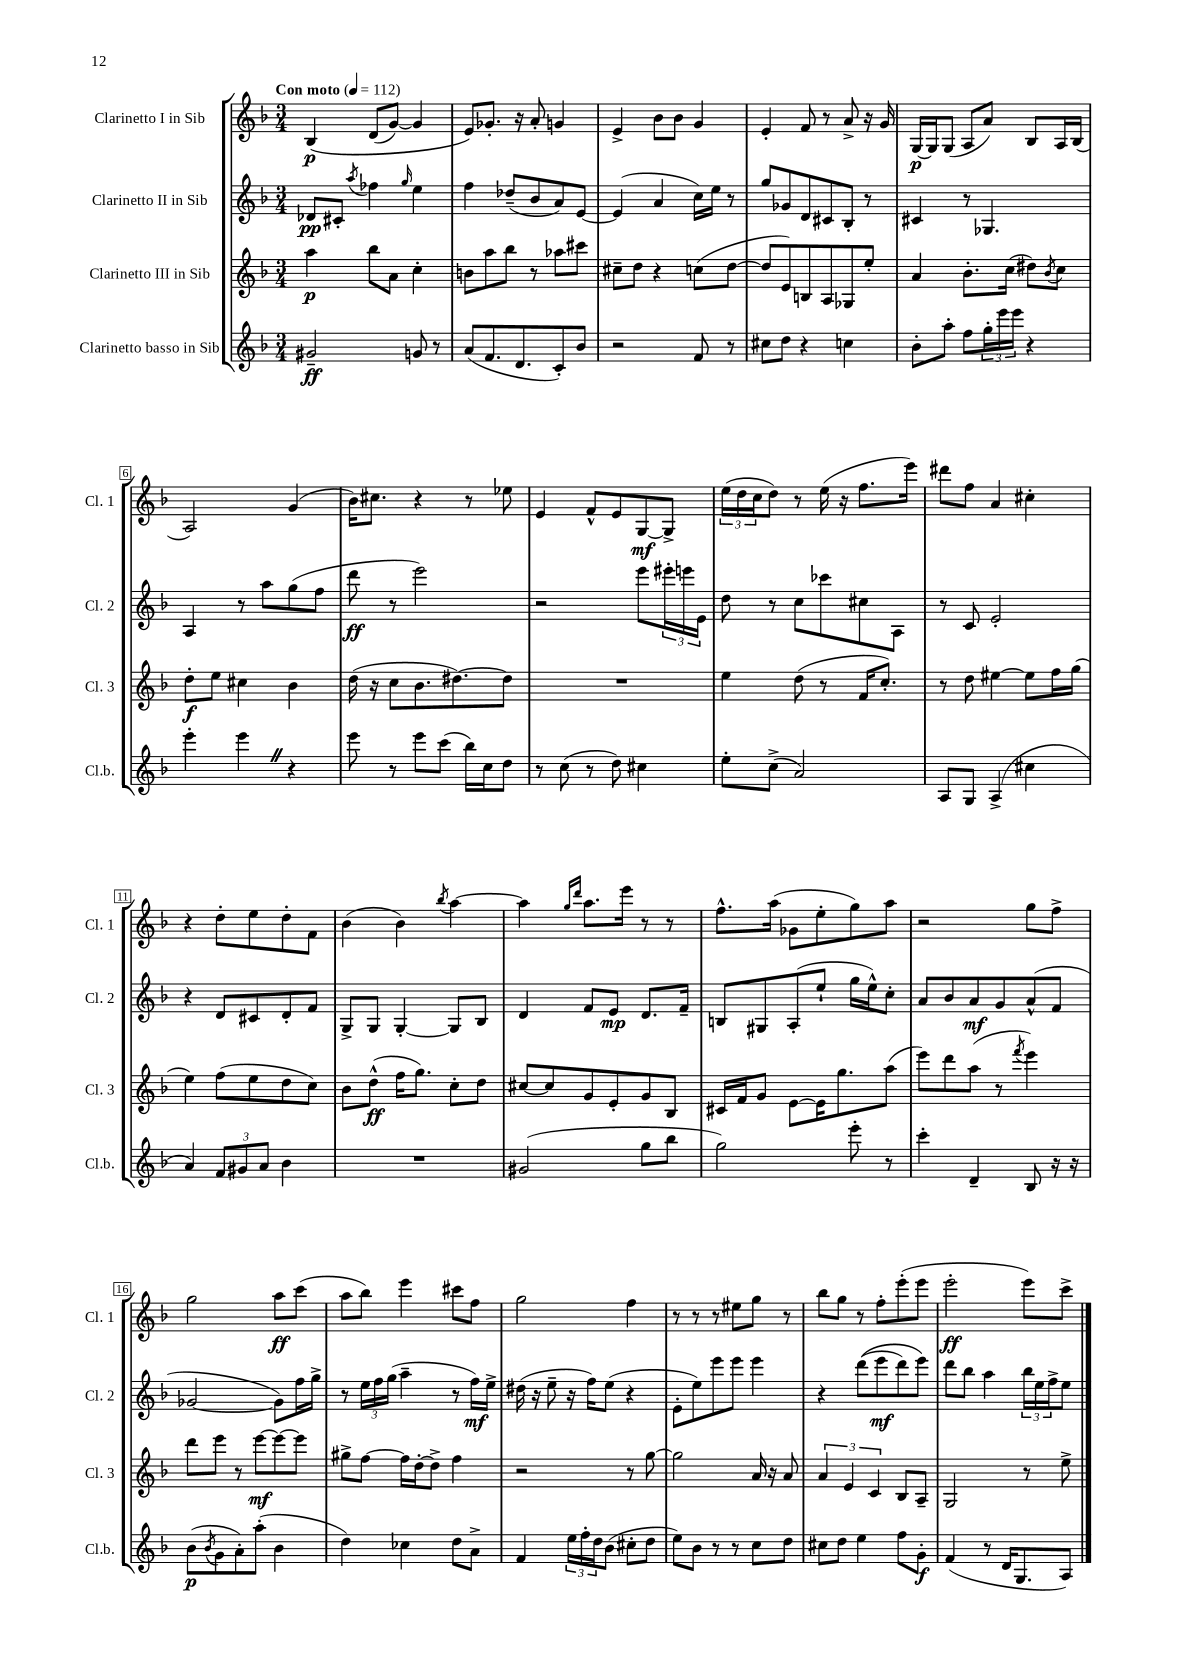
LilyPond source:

<<
\new StaffGroup <<
\new Staff = "s0" \with { instrumentName = "Clarinetto I in Sib" shortInstrumentName = "Cl. 1" } {
    \clef treble \key f \major \numericTimeSignature \time 3/4 \tempo "Con moto" 4 = 112
    bes4\p\( d'8( g'8~) g'4 |
    e'8\) ges'8.-. r16 a'8-. g'4 |
    e'4-> bes'8 bes'8 g'4 |
    e'4-. f'8 r8 a'8-> r16 g'16 |
    g16~\p g16 g8( a8 a'8) bes8 a16 bes16( |
    a2) g'4( |
    bes'16) cis''8. r4 r8 ees''8 |
    e'4 f'8-^ e'8 g8~\mf g8-> |
    \tuplet 3/2 { e''16( d''16 c''16 } d''8) r8 e''16( r16 f''8. e'''16) |
    dis'''8 f''8 a'4 cis''4-. |
    r4 d''8-. e''8 d''8-. f'8 |
    bes'4( bes'4) \acciaccatura { bes''8 } a''4~ |
    a''4 \grace { g''16 d'''16 } a''8. e'''16 r8 r8 |
    f''8.-^ a''16( ges'8 e''8-. g''8) a''8 |
    r2 g''8 f''8-> |
    g''2 a''8\ff c'''8( |
    a''8 bes''8) e'''4 cis'''8 f''8 |
    g''2 f''4 |
    r8 r8 r8 eis''8 g''8 r8 |
    bes''8 g''8 r8 f''8-. e'''8-.( e'''8 |
    e'''2-.\ff e'''8) c'''8-> \bar "|." |
}
\new Staff = "s1" \with { instrumentName = "Clarinetto II in Sib" shortInstrumentName = "Cl. 2" } {
    \clef treble \key f \major \numericTimeSignature \time 3/4
    des'8\pp cis'8-. \acciaccatura { a''8 } fes''4 \grace { g''16 } e''4 |
    f''4 des''8--( bes'8 a'8) e'8~ |
    e'4( a'4 c''16) e''16 r8 |
    g''8 ges'8 d'8 cis'8 bes8-. r8 |
    cis'4 r8 ges4. |
    a4 r8 a''8 g''8( f''8 |
    d'''8\ff r8 e'''2) |
    r2 e'''8 \tuplet 3/2 { eis'''16-. e'''16 e'16 } |
    d''8 r8 c''8 ces'''8 cis''8 a8 |
    r8 c'8 e'2-. |
    r4 d'8 cis'8 d'8-. f'8 |
    g8-> g8 g4~-. g8 bes8 |
    d'4 f'8 e'8\mp d'8. f'16-- |
    b8 gis8 a8-.( e''8-! g''16 e''16-^) c''8-. |
    a'8 bes'8 a'8\mf g'8 a'8-^( f'8 |
    ges'2~ ges'8) f''16 g''16-> |
    r8 \tuplet 3/2 { e''16 f''16 g''16( } a''4-- r8 f''16\mf) e''16-> |
    dis''16( r16 e''8-- r16 f''16) e''8( r4 |
    e'8-. e''8) e'''8 e'''8 e'''4 |
    r4 d'''8(\( e'''8\mf d'''8) e'''8\) |
    d'''8 bes''8 a''4 \tuplet 3/2 { bes''16 e''16 f''16-> } e''8 \bar "|." |
}
\new Staff = "s2" \with { instrumentName = "Clarinetto III in Sib" shortInstrumentName = "Cl. 3" } {
    \clef treble \key f \major \numericTimeSignature \time 3/4
    a''4\p bes''8 a'8 c''4-. |
    b'8 a''8 bes''8 r8 aes''8 cis'''8 |
    cis''8-- d''8 r4 c''8( d''8~ |
    d''8 e'8) b8 a8 ges8 e''8-. |
    a'4 bes'8.-. c''16( dis''8) \acciaccatura { bes'8 } c''8 |
    d''8-.\f e''8 cis''4 bes'4 |
    d''16( r16 c''8 bes'8. dis''8.~) dis''8 |
    R2. |
    e''4 d''8( r8 f'16 c''8.-.) |
    r8 d''8 eis''4~ eis''8 f''16 g''16( |
    e''4) f''8( e''8 d''8 c''8) |
    bes'8 d''8-^\ff( f''16 g''8.) c''8-. d''8 |
    cis''8~ cis''8 g'8 e'8-. g'8 bes8 |
    cis'16 f'16 g'8 e'8~ e'16 g''8. a''8( |
    e'''8) d'''8 a''8( r8 \acciaccatura { f'''8 } e'''4) |
    d'''8 e'''8 r8 e'''8~\mf e'''8~ e'''8 |
    gis''8-> f''8~ f''16 d''16~-. d''8-> f''4 |
    r2 r8 g''8~ |
    g''2 a'16 r16 a'8 |
    \tuplet 3/2 { a'4 e'4 c'4 } bes8 a8-- |
    g2 r8 e''8-> \bar "|." |
}
\new Staff = "s3" \with { instrumentName = "Clarinetto basso in Sib" shortInstrumentName = "Cl.b." } {
    \clef treble \key f \major \numericTimeSignature \time 3/4
    gis'2--\ff g'8 r8 |
    a'8( f'8. d'8. c'8-.) bes'8 |
    r2 f'8 r8 |
    cis''8 d''8 r4 c''4 |
    bes'8-. a''8-. f''8 \tuplet 3/2 { g''16-. e'''16 e'''16 } r4 |
    e'''4-. e'''4 \once \override BreathingSign.text = \markup { \musicglyph "scripts.caesura.straight" } \breathe r4 |
    e'''8 r8 e'''8 c'''8( bes''16) c''16 d''8 |
    r8 c''8( r8 d''8) cis''4 |
    e''8-. c''8->( a'2) |
    a8 g8 a4->( cis''4 |
    a'4) \tuplet 3/2 { f'8 gis'8 a'8 } bes'4 |
    R2. |
    gis'2( g''8 bes''8 |
    g''2) e'''8-. r8 |
    c'''4-. d'4-- bes8 r16 r16 |
    bes'8\p( \acciaccatura { bes'8 } g'8 a'8-.) a''8-.( bes'4 |
    d''4) ces''4 d''8 a'8-> |
    f'4 \tuplet 3/2 { e''16 f''16-. d''16 } bes'8( cis''8-. d''8 |
    e''8) bes'8 r8 r8 c''8 d''8 |
    cis''8 d''8 e''4 f''8 g'8-.\f |
    f'4( r8 d'16 g8. a8) \bar "|." |
}
>>
>>
\layout { \context { \Score \override BarNumber.stencil = #(make-stencil-boxer 0.1 0.3 ly:text-interface::print) } }
